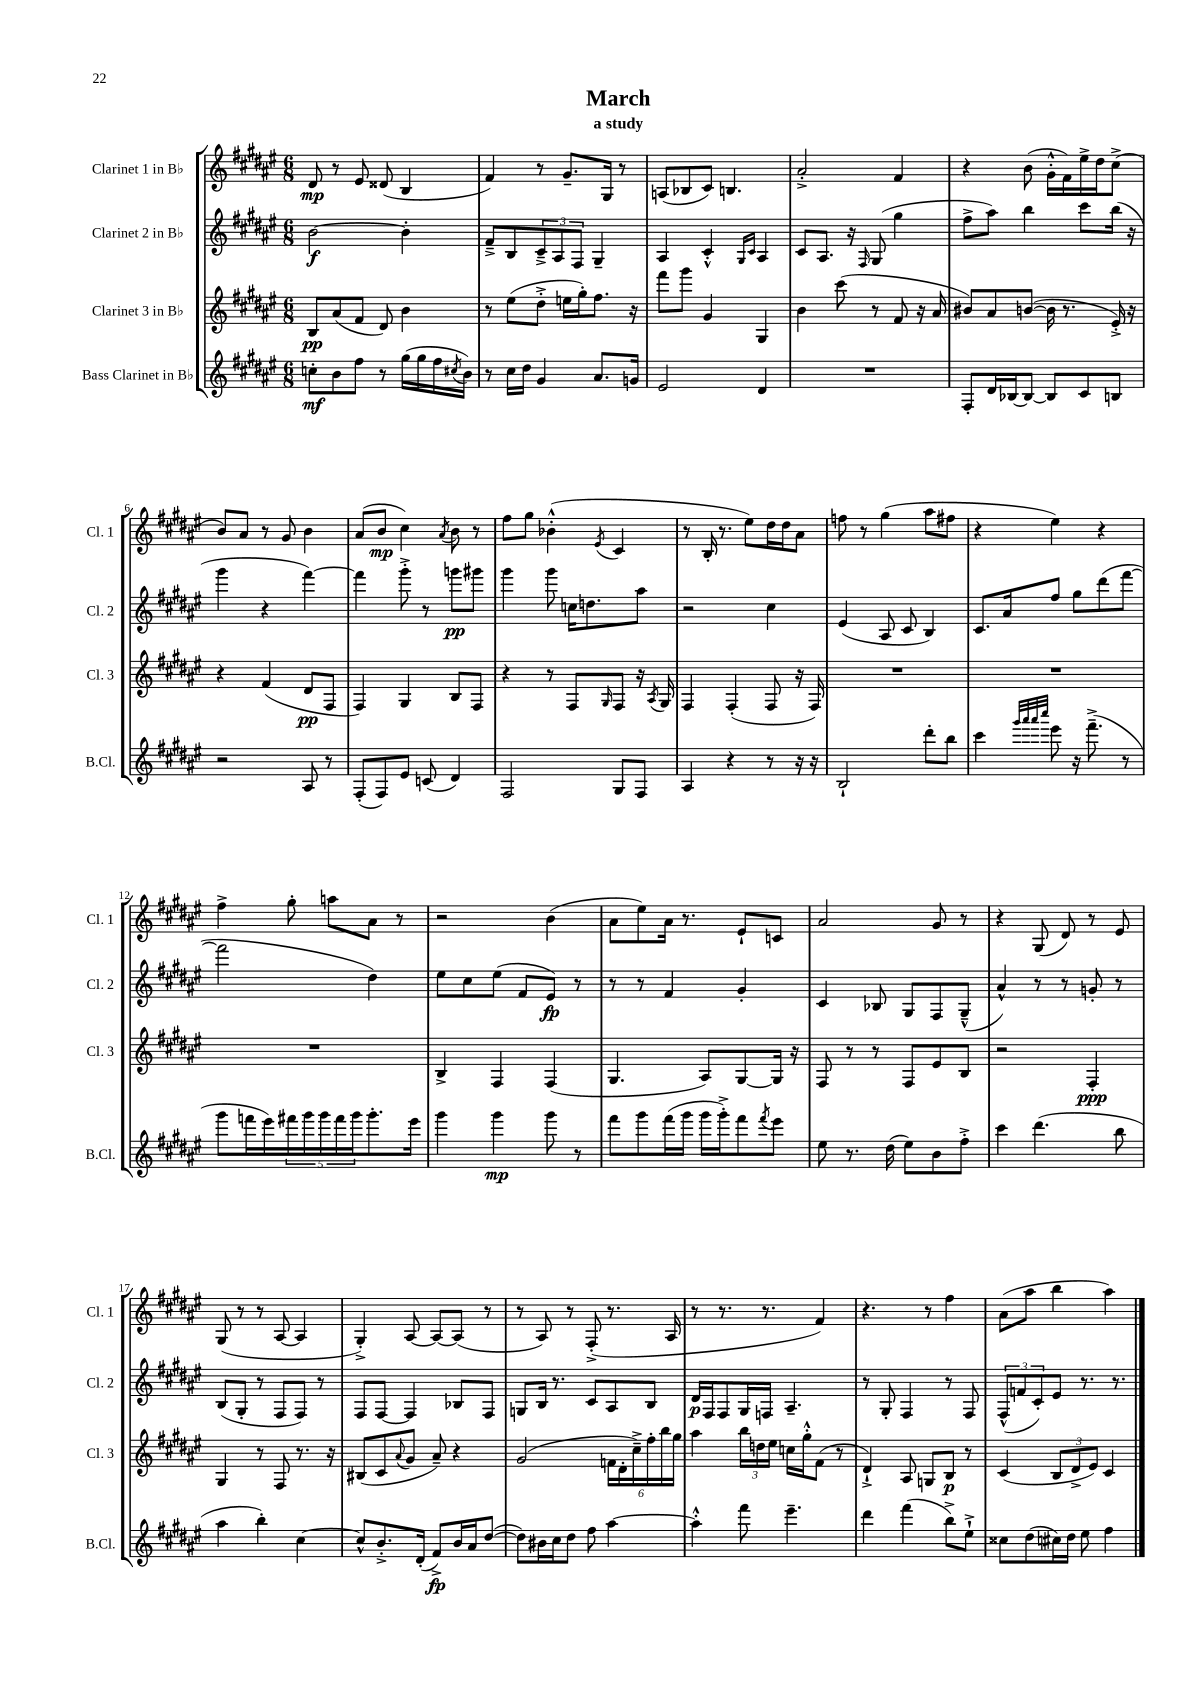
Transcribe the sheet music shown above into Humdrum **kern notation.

**kern	**kern	**kern	**kern
*staff4	*staff3	*staff2	*staff1
*clefG2	*clefG2	*clefG2	*clefG2
*k[f#c#g#d#a#e#]	*k[f#c#g#d#a#e#]	*k[f#c#g#d#a#e#]	*k[f#c#g#d#a#e#]
*M6/8	*M6/8	*M6/8	*M6/8
8cc'\L	8B/L	[2b\	8d#/
8b\	(8a#/	.	8r
8ff#\J	8f#/J	.	8e#/
8r	8d#/)	.	(8d##/
(16gg#\LL	4b\	4b'\]	4B/
16gg#\	.	.	.
16ff#\	.	.	.
8qcc#/	.	.	.
16b\JJ)	.	.	.
=	=	=	=
8r	8r	8f#~^/L	4f#/)
16cc#\LL	(8ee#\L	8B/	.
16dd#\JJ	.	.	.
4g#/	8dd#'^\J	12c#~^/	8r
.	.	12A#/	.
.	16ee\LL	.	8.g#~/L
.	.	12F#/J	.
.	16gg#'\J)	.	.
8.a#/L	8.ff#\J	4G#~/	.
.	.	.	16G#/Jk
.	.	.	8r
16g/Jk	16r	.	.
=	=	=	=
2e#/	8fff#\L	4A#/	(8A/L
.	8ggg#\J	.	8B-/
.	4g#/	4c#'^^/	8c#/J)
.	.	.	4.B/
.	.	16qqG#/LL	.
.	.	16qqc#/JJ	.
4d#/	4G#/	4A#/	.
=	=	=	=
2.r	4b\	8c#/L	2a#'^/
.	.	8.A#/J	.
.	(8ccc#\	.	.
.	.	16r	.
.	.	16qqF#/	.
.	8r	(8G#/	.
.	8f#/	4gg#\	4f#/
.	16r	.	.
.	16a#/	.	.
=	=	=	=
8F#'/L	8b#/L)	8ff#^\L	4r
16d#/L	8a#/	8aa#\J)	.
[16B-/J	.	.	.
8B-/_J	([8b/J	4bb\	(8b\
8B-/]L	16b\]	.	16g#'^^\LL
.	8.r	.	16f#\)
8c#/	.	8ccc#\L	16ee#^\
.	.	.	16dd#\J
8B/J	16e#'^/)	(16bb\Jk	(8cc#^\J
.	16r	16r	.
=	=	=	=
2r	4r	4ggg#\	8b/L)
.	.	.	8a#/J
.	(4f#/	4r	8r
.	.	.	8g#/
8A#/	8d#/L	[4fff#\)	4b\
8r	8F#/J	.	.
=	=	=	=
(8F#'/L	4F#/)	4fff#\]	(8a#/L
8F#/)	.	.	8b/J
8e#/J	4G#/	8ggg#'^\	4cc#\)
(8c/	.	8r	.
.	.	.	8qa#/
4d#/)	8B/L	8ggg\L	8b\
.	8F#/J	8ggg#\J	8r
=	=	=	=
2F#/	4r	4ggg#\	8ff#\L
.	.	.	8gg#\J
.	8r	8ggg#\	(4b-'^^\
.	8F#/L	16cc\LK	.
.	.	8.dd\	.
.	16qqG#/	.	8qe#/
8G#/L	8F#/J	.	4c#/
8F#/J	16r	8aa#\J	.
.	8qA#/	.	.
.	16G#/	.	.
=	=	=	=
4A#/	4F#/	2r	8r
.	.	.	16B'/
.	.	.	8.r
4r	(4F#'/	.	.
.	.	.	8ee#\L)
8r	8F#/	4cc#\	16dd#\L
.	.	.	16dd#\J
16r	16r	.	8a#\J
16r	16F#/)	.	.
=	=	=	=
2B`/	2.r	(4e#/	8ff\
.	.	.	8r
.	.	8A#/	(4gg#\
.	.	8c#/	.
8ddd#'\L	.	4B/)	8aa#\L
8bb\J	.	.	8ff#\J
=	=	=	=
4ccc#\	2.r	8.c#/L	4r
.	.	16a#/k	.
32qqggg#/LLL	.	.	.
32qqaaa#/	.	.	.
32qqaaa#/	.	.	.
32qqcccc#/JJJ	.	.	.
8eee#\	.	8ff#/J	4ee#\)
16r	.	8gg#\L	.
(8.fff#~^\	.	.	.
.	.	(8ddd#\	4r
8r	.	[8fff#\J	.
=	=	=	=
8ggg#\L	2.r	2fff#\]	4ff#^\
16fff\L	.	.	.
16eee#\)	.	.	.
20fff#\	.	.	8gg#'\
20ggg#\	.	.	.
20ggg#\	.	.	.
.	.	.	8aa\L
20fff#\	.	.	.
20ggg#\J	.	.	.
8.ggg#'\	.	4dd#\)	8a#\J
.	.	.	8r
16eee#\Jk	.	.	.
=	=	=	=
4ggg#\	4B^/	8ee#\L	2r
.	.	8cc#\	.
4ggg#\	4F#/	(8ee#\J	.
.	.	8f#/L	.
8ggg#\	(4F#/	8e#/J)	(4b\
8r	.	8r	.
=	=	=	=
8fff#\L	4.G#/	8r	8a#\L
8ggg#\	.	8r	8ee#\)
(16fff#\L	.	4f#/	16a#\Jk
16ggg#\JJ	.	.	8.r
16ggg#\LL	8A#/L)	.	.
16ggg#'^\J)	.	.	.
8fff#\	[8G#/	4g#'/	8e#`/L
8qfff#/	.	.	.
8eee#\J	16G#/]Jk	.	8c/J
.	16r	.	.
=	=	=	=
8ee#\	8F#/	4c#/	2a#/
8.r	8r	.	.
.	8r	8B-/	.
(16dd#\	.	.	.
8ee#\L)	8F#/L	8G#/L	.
8b\	8e#/	8F#/	8g#/
8ff#'^\J	8B/J	(8G#~^^/J	8r
=	=	=	=
4ccc#\	2r	4a#^^/)	4r
(4.ddd#\	.	8r	(8G#/
.	.	8r	8d#/)
.	4F#'/	8g'/	8r
8bb\	.	8r	8e#/
=	=	=	=
4aa#\	4G#/	(8B/L	(8G#/
.	.	8G#'/J	8r
4bb'\)	8r	8r	8r
.	8F#/	8F#/L	[8A#/
[4cc#\	8.r	8F#/J)	4A#/]
.	.	8r	.
.	16r	.	.
=	=	=	=
8cc#^^/]L	(8B#/L	8F#/L	4G#'^/)
8.b'^/	8c#/	[8F#/J	.
.	8qqa#/	.	.
.	8g#/J	4F#/]	[8A#/
(16d#'/Jk	.	.	.
8f#^/L)	8a#~/)	.	8A#/_L
16b/L	4r	8B-/L	(8A#/]J
16a#/J	.	.	.
([8dd#/J	.	8F#/J	8r
=	=	=	=
8dd#\]L)	(2g#/	8G/L	8r
16b#\L	.	16B/Jk	8A#/)
16cc#\J	.	8.r	.
8dd#\J	.	.	8r
8ff#\	.	8c#/L	(8F#'^/
[4aa#\	24f\LL	8A#/	8.r
.	24d#'\	.	.
.	24cc#~^\)	.	.
.	24ff#'\	8B/J	.
.	24bb\	.	.
.	.	.	16A#/
.	24gg#\JJ	.	.
=	=	=	=
4aa#'^^\]	4aa#\	16d#/LL	8r
.	.	16F#/J	.
.	.	8F#/	8.r
8fff#\	24bb\LL	16G#/L	.
.	24dd\	.	.
.	.	16F/JJ	8.r
.	24ee#\JJ	.	.
4.eee#~\	16cc\LL	4.A#~/	.
.	16gg#'^^\J	.	.
.	(8f#\J	.	4f#/)
.	8r	.	.
=	=	=	=
4ddd#\	4d#`^/)	8r	4.r
.	.	8G#'/	.
(4fff#\	8A#/	4F#/	.
.	8G/L	.	8r
8bb^\L)	8B/J	8r	4ff#\
8ee#`^\J	8r	8F#/	.
=	=	=	=
8cc##\L	(4c#/	(12F#^^/L	(8a#\L
.	.	12f/	.
(8dd#\	.	.	8aa#\J
.	.	12c#'/)	.
16cc#\L)	12B/L	8e#/J	4bb\
16dd#\JJ	.	.	.
.	12d#^/	.	.
8ee#\	.	8.r	.
.	12e#/J)	.	.
4ff#\	4c#/	.	4aa#\)
.	.	8.r	.
==	==	==	==
*-	*-	*-	*-
